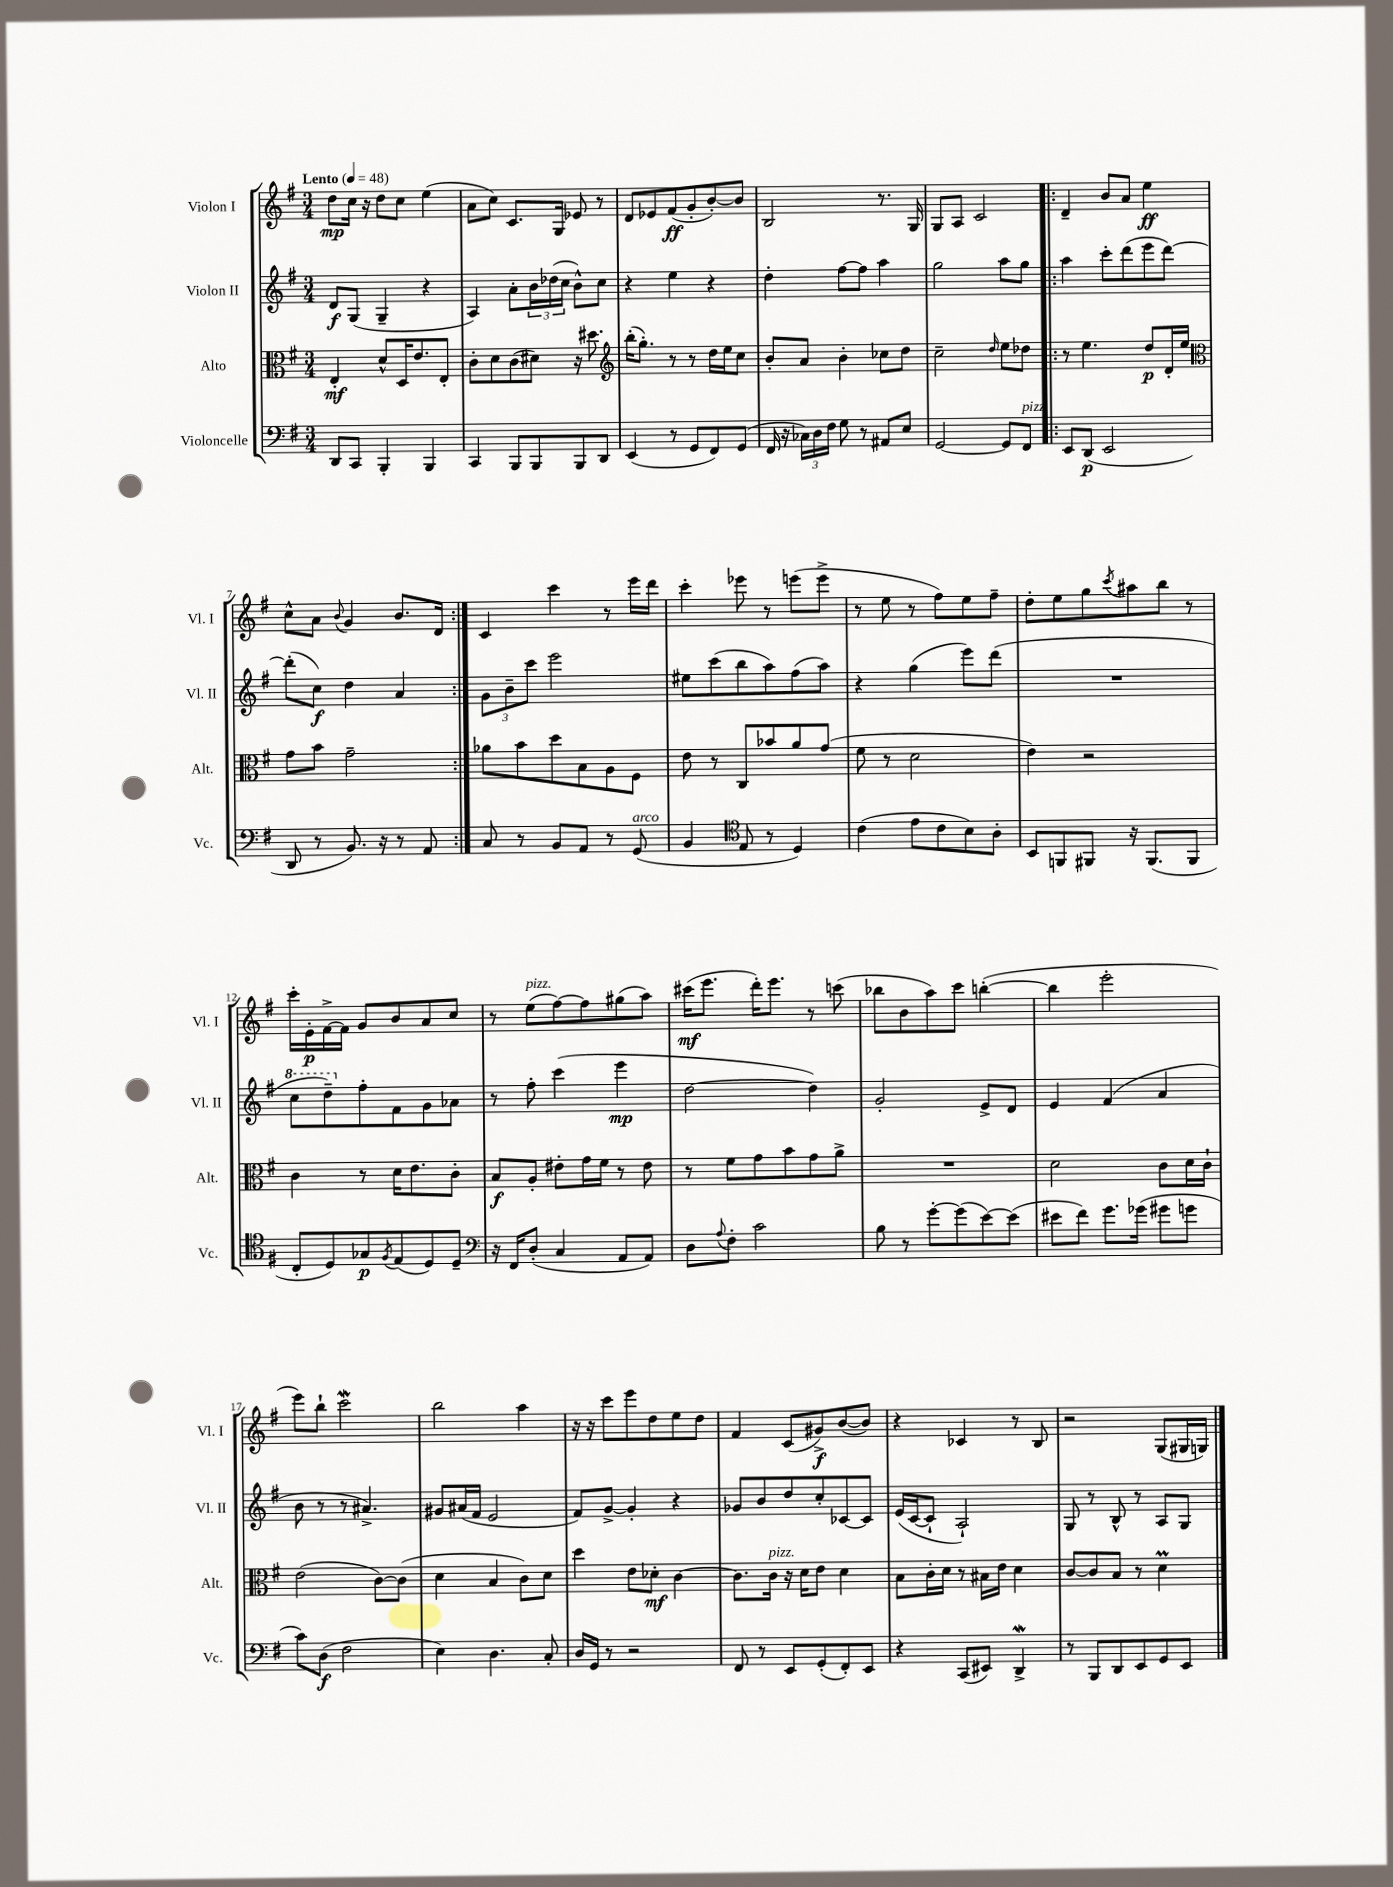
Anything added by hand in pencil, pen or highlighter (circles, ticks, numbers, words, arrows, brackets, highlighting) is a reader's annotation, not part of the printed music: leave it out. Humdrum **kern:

**kern	**dynam	**kern	**dynam	**kern	**dynam	**kern	**dynam
*part4	*part4	*part3	*part3	*part2	*part2	*part1	*part1
*staff4	*staff4	*staff3	*staff3	*staff2	*staff2	*staff1	*staff1
*I"Violoncelle	*	*I"Alto	*	*I"Violon II	*	*I"Violon I	*
*I'Vc.	*	*I'Alt.	*	*I'Vl. II	*	*I'Vl. I	*
*clefF4	*	*clefC3	*	*clefG2	*	*clefG2	*
*k[f#]	*	*k[f#]	*	*k[f#]	*	*k[f#]	*
*M3/4	*	*M3/4	*	*M3/4	*	*M3/4	*
*MM48	*	*MM48	*	*MM48	*	*MM48	*
=1	=1	=1	=1	=1	=1	=1	=1
!	!	!	!	!	!	!LO:TX:a:B:t=Lento	!
8DD/L	.	4E'/	mf	8d/L	f	8dd\L	mp
8CC/J	.	.	.	(8G/J	.	16cc\Jk	.
.	.	.	.	.	.	16r	.
4BBB'/	.	8d^^/L	.	4G~/	.	8dd\L	.
.	.	16D/K	.	.	.	8cc\J	.
.	.	8.e/	.	.	.	.	.
4BBB/	.	.	.	4r	.	(4ee\	.
.	.	8E'/J	.	.	.	.	.
=2	=2	=2	=2	=2	=2	=2	=2
4CC/	.	8c'\L	.	4A/)	.	8a\L	.
.	.	8d\	.	.	.	8cc\J)	.
8BBB/L	.	(8c\	.	8a'\L	.	8.c/L	.
8BBB/	.	8d#X\J)	.	24b\L	.	.	.
.	.	.	.	(24dd-X\	.	.	.
.	.	.	.	.	.	16G/Jk	.
.	.	.	.	24cc\JJ	.	.	.
8BBB/	.	16r	.	8b^^\L)	.	8e-X/	.
.	.	8.dd#X\	.	.	.	.	.
8DD/J	.	.	.	8cc\J	.	8r	.
=3	=3	=3	=3	=3	=3	=3	=3
*	*	*clefG2	*	*	*	*	*
(4EE/	.	(16bb'\KL	.	4r	.	8d/L	.
.	.	8.gg'\J)	.	.	.	.	.
.	.	.	.	.	.	8e-X/	.
8r	.	8r	.	4ee\	.	(8f#/	ff
8GG/L	.	8r	.	.	.	8g'/	.
8FF#/)	.	16dd\LL	.	4r	.	[8b'/)	.
.	.	16ee\J	.	.	.	.	.
(8GG/J	.	8cc\J	.	.	.	8b/J]	.
=4	=4	=4	=4	=4	=4	=4	=4
16FF#/	.	8b'/L	.	4dd'\	.	2B/	.
16r	.	.	.	.	.	.	.
24C-X\LL)	.	8a/J	.	.	.	.	.
24D\	.	.	.	.	.	.	.
24F#\JJ	.	.	.	.	.	.	.
8G\	.	4b'\	.	[8ff#\L	.	.	.
8r	.	.	.	8ff#\J]	.	.	.
8AA#X/L	.	8cc-X\L	.	4aa\	.	8.r	.
8E/J	.	8dd\J	.	.	.	.	.
.	.	.	.	.	.	16G/	.
=5	=5	=5	=5	=5	=5	=5	=5
[2GG/	.	2cc~\	.	2gg\	.	8G/L	.
.	.	.	.	.	.	8A/J	.
.	.	.	.	.	.	2c/	.
.	.	16qqdd/	.	.	.	.	.
8GG/L]	.	8ee\L	.	8aa\L	.	.	.
!LO:TX:a:i:t=pizz.	!	!	!	!	!	!	!
8FF#/J	.	8dd-X\J	.	8gg\J	.	.	.
=6!|:	=6!|:	=6!|:	=6!|:	=6!|:	=6!|:	=6!|:	=6!|:
8EE/L	.	8r	.	4aa\	.	4d~/	.
(8DD/J	p	4.ee\	.	.	.	.	.
2EE/	.	.	.	8ccc'\L	.	8b/L	.
.	.	.	.	(8ddd\	.	8a/J	.
.	.	8dd/L	p	8eee\	.	4ee\	ff
.	.	16d'/L	.	[8ddd\J)	.	.	.
.	.	16ee/JJ	.	.	.	.	.
!!LO:LB:g=z
=7	=7	=7	=7	=7	=7	=7	=7
*	*	*clefC3	*	*	*	*	*
8DD/	.	8g\L	.	(8ddd'\L]	.	8cc^^\L	.
8r	.	8b\J	.	8cc\J)	f	8a\J	.
.	.	.	.	.	.	8qqb/	.
8.BB/)	.	2g~\	.	4dd\	.	4g/	.
16r	.	.	.	.	.	.	.
8r	.	.	.	4a/	.	8.b/L	.
8AA/	.	.	.	.	.	.	.
.	.	.	.	.	.	16d/Jk	.
=8:|!	=8:|!	=8:|!	=8:|!	=8:|!	=8:|!	=8:|!	=8:|!
8C/	.	8a-X\L	.	12g\L	.	4c/	.
.	.	.	.	12b~\	.	.	.
8r	.	8b\	.	.	.	.	.
.	.	.	.	12ccc\J	.	.	.
8BB/L	.	8dd\	.	2eee\	.	4ccc\	.
8AA/J	.	8B\	.	.	.	.	.
8r	.	8A\	.	.	.	8r	.
!LO:TX:a:i:t=arco	!	!	!	!	!	!	!
(8GG/	.	8F#\J	.	.	.	16eee\LL	.
.	.	.	.	.	.	16ddd\JJ	.
=9	=9	=9	=9	=9	=9	=9	=9
4BB/	.	8e\	.	8ee#X\L	.	4ccc'\	.
.	.	8r	.	(8ccc\	.	.	.
*clefC4	*	*	*	*	*	*	*
8E/	.	8C/L	.	8bb\	.	8eee-X\	.
8r	.	8b-X/	.	8aa\)	.	8r	.
4D/)	.	8a/	.	(8ff#\	.	(8eeen\L	.
.	.	(8g/J	.	8aa\J)	.	8eee^\J	.
=10	=10	=10	=10	=10	=10	=10	=10
(4c\	.	8f#\	.	4r	.	8r	.
.	.	8r	.	.	.	8ee\	.
8e\L	.	2d\	.	(4gg\	.	8r	.
8c\	.	.	.	.	.	8ff#\L)	.
8B\)	.	.	.	8eee\L)	.	8ee\	.
8A'\J	.	.	.	(8ddd\J	.	8ff#~\J	.
=11	=11	=11	=11	=11	=11	=11	=11
8BB/L	.	4e\)	.	2.r	.	8dd'\L	.
8FFn/	.	.	.	.	.	8ee\	.
8FF#X/J	.	2r	.	.	.	8gg\	.
.	.	.	.	.	.	8qccc/	.
16r	.	.	.	.	.	8aa#X\	.
(8.FF#/L	.	.	.	.	.	.	.
.	.	.	.	.	.	8bb\J	.
8FF#/J	.	.	.	.	.	8r	.
!!LO:LB:g=z
=12	=12	=12	=12	=12	=12	=12	=12
*	*	*	*	*8va	*	*	*
8C'/L	.	4c\	.	8ccc\L	.	16ccc'\LL	.
.	.	.	.	.	.	16e'\	p
8D/)	.	.	.	8ddd~\)	.	[16f#^\	.
.	.	.	.	.	.	16f#\JJ]	.
*	*	*	*	*X8va	*	*	*
8G-X/	p	8r	.	8ff#'\	.	8g/L	.
8qF#/	.	.	.	.	.	.	.
(8E/	.	16d\KL	.	8f#\	.	8b/	.
.	.	8.e\	.	.	.	.	.
8D/)	.	.	.	8g\	.	8a/	.
8D~/J	.	8c'\J	.	8a-X\J	.	8cc/J	.
=13	=13	=13	=13	=13	=13	=13	=13
*clefF4	*	*	*	*	*	*	*
16r	.	8B/L	f	8r	.	8r	.
16FF#/KL	.	.	.	.	.	.	.
!	!	!	!	!	!	!LO:TX:a:i:t=pizz.	!
(8D'/J	.	8A'/J	.	8ff#'\	.	(8ee\L	.
4C/	.	8e#X'\L	.	(4ccc\	.	[8ff#\)	.
.	.	16g\L	.	.	.	8ff#\]	.
.	.	16f#\JJ	.	.	.	.	.
8AA/L	.	8r	.	4eee\	mp	(8gg#X\	.
8AA/J)	.	8e#\	.	.	.	8aa\J)	.
=14	=14	=14	=14	=14	=14	=14	=14
8D\L	.	8r	.	[2dd\	.	(16ccc#X\KL	mf
.	.	.	.	.	.	8.eee\J	.
8qqA/	.	.	.	.	.	.	.
8F#'\J	.	8f#\L	.	.	.	.	.
2c\	.	8g\	.	.	.	16ddd'\KL)	.
.	.	.	.	.	.	8.eee\J	.
.	.	8b\	.	.	.	.	.
.	.	8g\	.	4dd\])	.	8r	.
.	.	8a^\J	.	.	.	(8cccn\	.
=15	=15	=15	=15	=15	=15	=15	=15
8B\	.	2.r	.	2g'/	.	8bb-X\L	.
8r	.	.	.	.	.	8b\	.
[8g'\L	.	.	.	.	.	8aa\)	.
(8g\]	.	.	.	.	.	8ccc\J	.
[8e\)	.	.	.	8e^/L	.	([4bbn'\	.
(8e\J]	.	.	.	8d/J	.	.	.
=16	=16	=16	=16	=16	=16	=16	=16
8e#X\L	.	2d\	.	4e/	.	4bb\]	.
8f#\J)	.	.	.	.	.	.	.
8.g\L	.	.	.	(4f#/	.	2eee'\	.
(16g-X\Jk	.	.	.	.	.	.	.
8g#X\L	.	8c\L	.	4a/	.	.	.
8gn\J	.	16d\L	.	.	.	.	.
.	.	16c`\JJ	.	.	.	.	.
!!LO:LB:g=z
=17	=17	=17	=17	=17	=17	=17	=17
8c\L)	.	(2e\	.	8b\	.	8eee\L)	.
(8D\J	f	.	.	8r	.	8bb`\J	.
2F#\	.	.	.	8r	.	2cccw\	.
.	.	.	.	4.a#X^/)	.	.	.
.	.	[8c\L)	.	.	.	.	.
.	.	(8c\J]	.	.	.	.	.
=18	=18	=18	=18	=18	=18	=18	=18
4E\)	.	4d\	.	8g#X/L	.	2bb\	.
.	.	.	.	(16a#X/L	.	.	.
.	.	.	.	16f#/JJ	.	.	.
4.D\	.	4B/	.	2e/	.	.	.
.	.	8c\L)	.	.	.	4aa\	.
8C'/	.	8d\J	.	.	.	.	.
=19	=19	=19	=19	=19	=19	=19	=19
16D/LL	.	4dd\	.	8f#/L)	.	16r	.
16GG/JJ	.	.	.	.	.	16r	.
8r	.	.	.	[8g^/J	.	8ccc\L	.
2r	.	8e\L	.	4g'/]	.	8eee\	.
.	.	8d-X'\J	mf	.	.	8dd\	.
.	.	[4c\	.	4r	.	8ee\	.
.	.	.	.	.	.	8dd\J	.
=20	=20	=20	=20	=20	=20	=20	=20
8FF#/	.	8.c\L]	.	8g-X/L	.	4f#/	.
8r	.	.	.	8b/	.	.	.
!	!	!LO:TX:a:i:t=pizz.	!	!	!	!	!
.	.	16c\Jk	.	.	.	.	.
8EE/L	.	16r	.	8dd/	.	(8c/L	.
.	.	16d\KL	.	.	.	.	.
(8GG'/	.	8e\J	.	8cc'/	.	8g#X^/)	f
8FF#'/)	.	4d\	.	[8c-X/	.	([8b/	.
8EE/J	.	.	.	8c-/J]	.	8b/J])	.
=21	=21	=21	=21	=21	=21	=21	=21
4r	.	8B\L	.	(16e/LL	.	4r	.
.	.	.	.	[16c/J	.	.	.
.	.	16c'\L	.	8c`/J]	.	.	.
.	.	16d\JJ	.	.	.	.	.
(8CC/L	.	8r	.	2A`/)	.	4c-X/	.
8EE#X/J)	.	16B#X\LL	.	.	.	.	.
.	.	16e\JJ	.	.	.	.	.
4DDW^/	.	4d\	.	.	.	8r	.
.	.	.	.	.	.	8B/	.
=22	=22	=22	=22	=22	=22	=22	=22
8r	.	[8c/L	.	8G/	.	2r	.
8BBB/L	.	8c/]	.	8r	.	.	.
8DD/	.	8B/J	.	8B^^/	.	.	.
8EE/	.	8r	.	8r	.	.	.
8GG/	.	4dM\	.	8A/L	.	(8G/L	.
8EE/J	.	.	.	8G/J	.	16G#X/L	.
.	.	.	.	.	.	16Gn/JJ)	.
==	==	==	==	==	==	==	==
*-	*-	*-	*-	*-	*-	*-	*-
